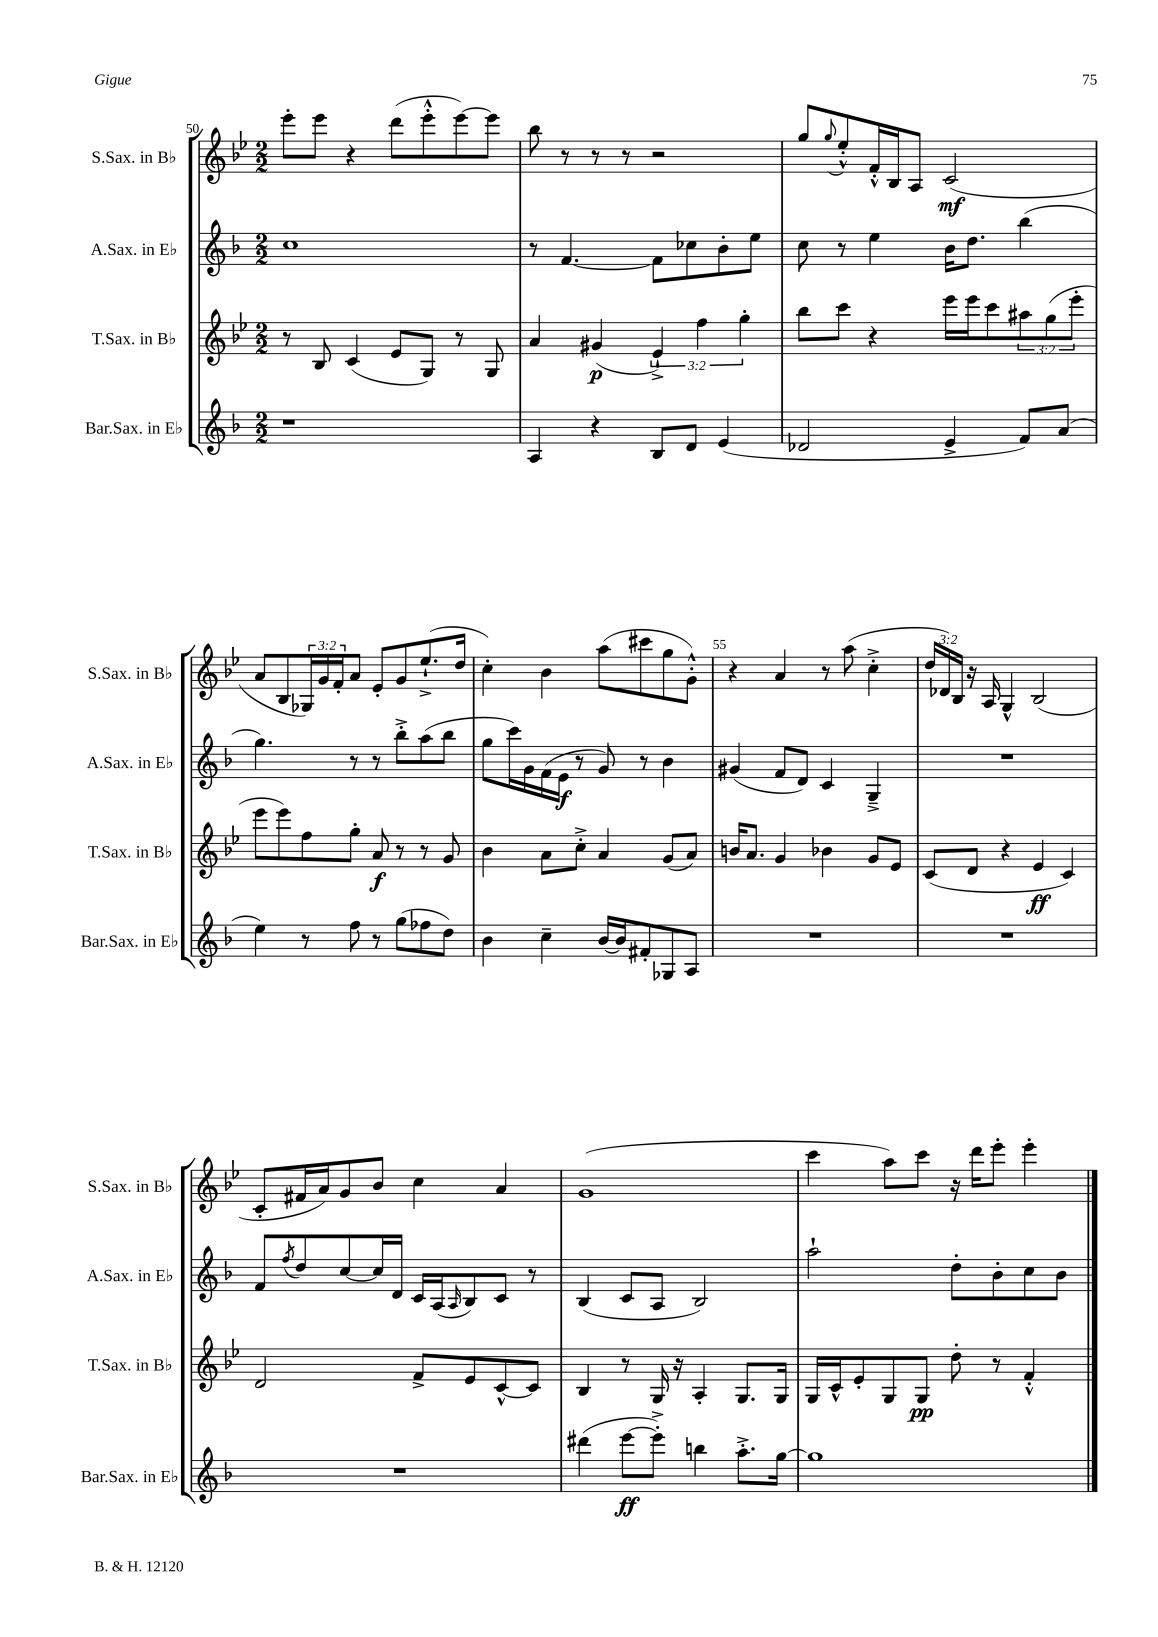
<<
\new StaffGroup <<
\new Staff = "s0" \with { instrumentName = "S.Sax. in Bb" shortInstrumentName = "S.Sax. in Bb" } {
    \clef treble \key bes \major \numericTimeSignature \time 2/2 \override Staff.TupletNumber.text = #tuplet-number::calc-fraction-text
    ees'''8-. ees'''8 r4 d'''8( ees'''8-.-^ ees'''8~) ees'''8 |
    bes''8 r8 r8 r8 r2 |
    g''8 \appoggiatura { g''8 } ees''8-.-^ f'16-.-^ bes16 a8 c'2\mf( |
    a'8 bes8 \tuplet 3/2 { ges16) g'16 f'16-. } a'8 ees'8-. g'8 ees''8.-!->( d''16 |
    c''4-.) bes'4 a''8( cis'''8 g''8 g'8-.-^) |
    r4 a'4 r8 a''8( c''4-.-> |
    \tuplet 3/2 { d''16 des'16) bes16 } r16 a16 g4-^ bes2( |
    c'8-. fis'16 a'16) g'8 bes'8 c''4 a'4 |
    g'1( |
    c'''4 a''8) c'''8 r16 d'''16 ees'''8-. ees'''4-. \bar "|." |
}
\new Staff = "s1" \with { instrumentName = "A.Sax. in Eb" shortInstrumentName = "A.Sax. in Eb" } {
    \clef treble \key f \major \numericTimeSignature \time 2/2
    c''1 |
    r8 f'4.~ f'8 ces''8 bes'8-. e''8 |
    c''8 r8 e''4 bes'16 d''8. bes''4( |
    g''4.) r8 r8 bes''8-.-> a''8( bes''8 |
    g''8 c'''16) g'16 f'16( e'16\f r8 g'8) r8 bes'4 |
    gis'4( f'8 d'8) c'4 g4---> |
    R1 |
    f'8 \acciaccatura { f''8 } d''8 c''8~ c''16 d'16 c'16 a16( \grace { a16 } bes8) c'8 r8 |
    bes4( c'8 a8 bes2) |
    a''2-! d''8-. bes'8-. c''8 bes'8 \bar "|." |
}
\new Staff = "s2" \with { instrumentName = "T.Sax. in Bb" shortInstrumentName = "T.Sax. in Bb" } {
    \clef treble \key bes \major \numericTimeSignature \time 2/2 \override Staff.TupletNumber.text = #tuplet-number::calc-fraction-text
    r8 bes8 c'4( ees'8 g8) r8 g8 |
    a'4 gis'4\p( \tuplet 3/2 { ees'4-!->) f''4 g''4-. } |
    bes''8 c'''8 r4 ees'''16 ees'''16 c'''8 \tuplet 3/2 { ais''8 g''8( ees'''8-. } |
    ees'''8 ees'''8) f''8 g''8-. a'8\f r8 r8 g'8 |
    bes'4 a'8 c''8-.-> a'4 g'8( a'8) |
    b'16 a'8. g'4 bes'4 g'8 ees'8 |
    c'8( d'8 r4 ees'4\ff c'4) |
    d'2 f'8-> ees'8 c'8~-^ c'8 |
    bes4 r8 g16 r16 a4-. g8. g16 |
    g16 c'16-^ ees'8-. g8 g8\pp d''8-. r8 f'4-.-^ \bar "|." |
}
\new Staff = "s3" \with { instrumentName = "Bar.Sax. in Eb" shortInstrumentName = "Bar.Sax. in Eb" } {
    \clef treble \key f \major \numericTimeSignature \time 2/2
    r1 |
    a4 r4 bes8 d'8 e'4( |
    des'2 e'4-> f'8) a'8( |
    e''4) r8 f''8 r8 g''8( fes''8 d''8) |
    bes'4 c''4-- bes'16~ bes'16 fis'8-. ges8 a8 |
    R1 |
    R1 |
    R1 |
    dis'''4( e'''8~\ff e'''8-.->) b''4 a''8.-.-> g''16~ |
    g''1 \bar "|." |
}
>>
>>
\layout { \context { \Score currentBarNumber = #50 \override BarNumber.break-visibility = ##(#f #t #t) barNumberVisibility = #(every-nth-bar-number-visible 5) } }
